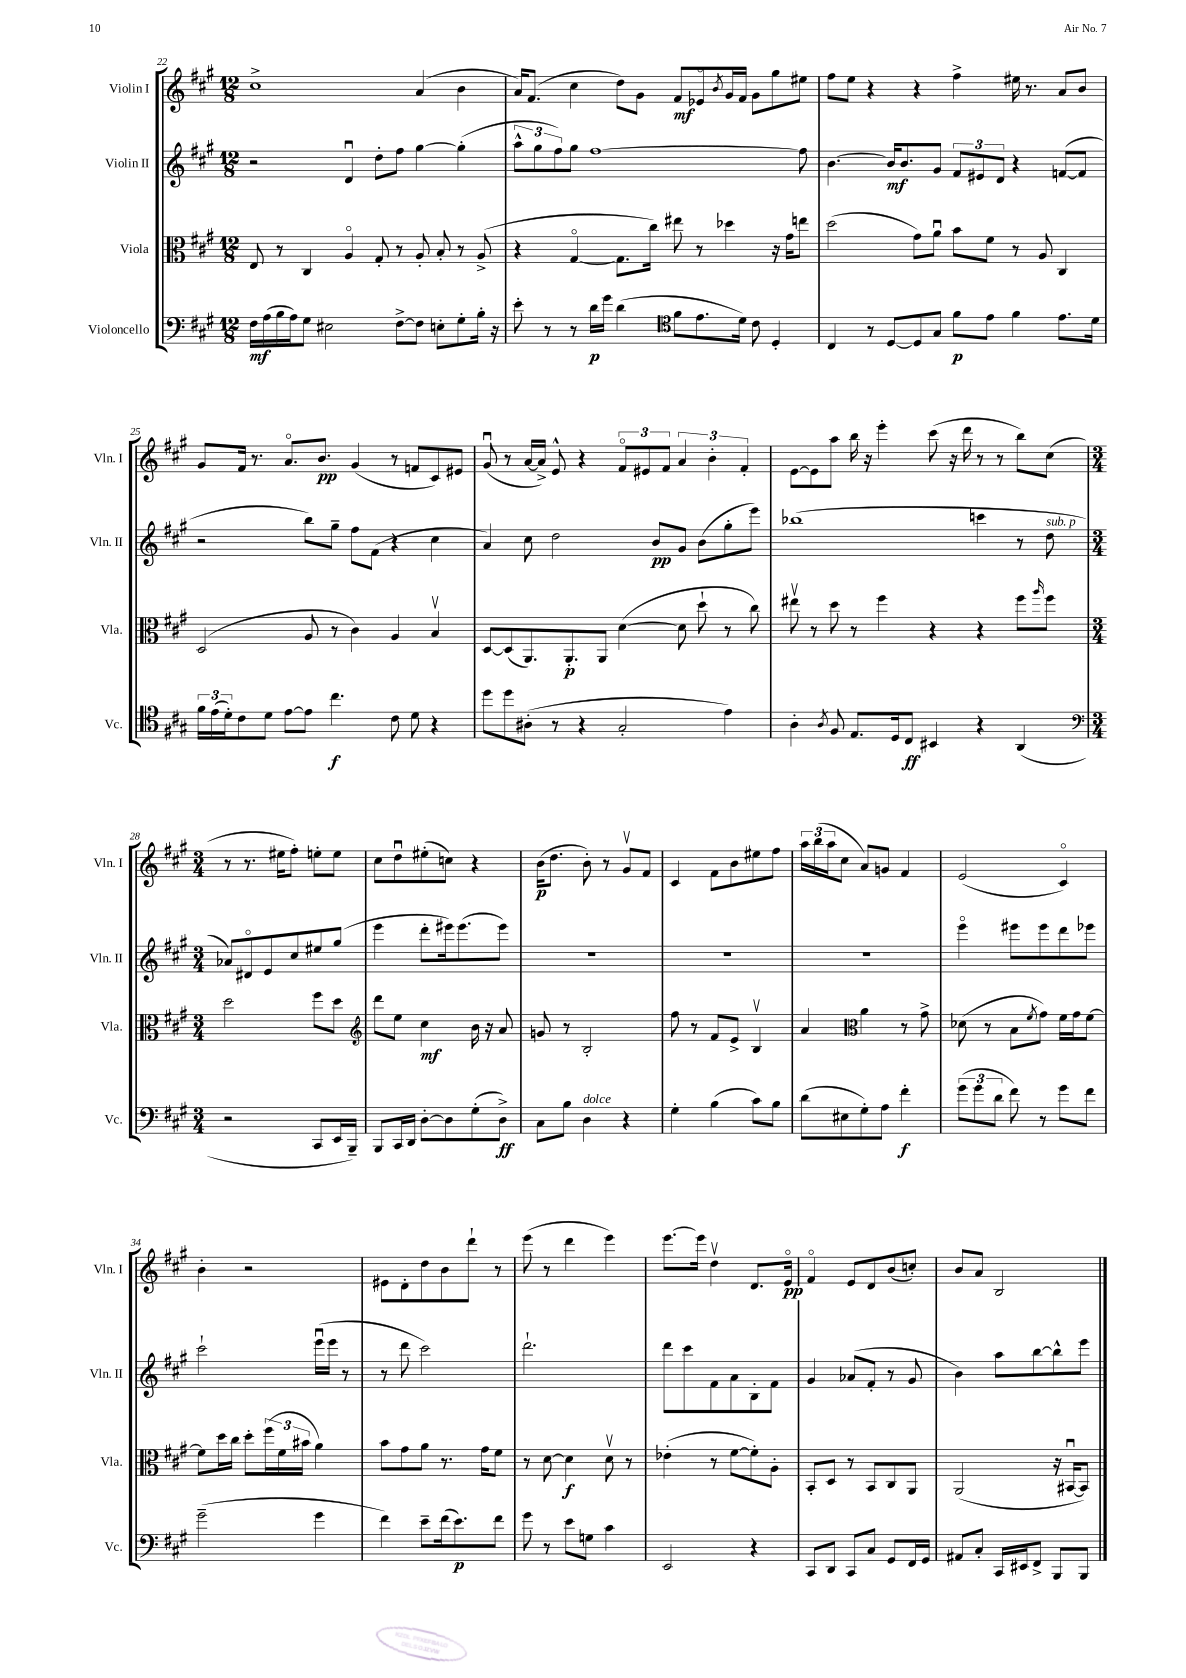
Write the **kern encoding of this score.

**kern	**dynam	**kern	**dynam	**kern	**dynam	**kern	**dynam
*part4	*part4	*part3	*part3	*part2	*part2	*part1	*part1
*staff4	*staff4	*staff3	*staff3	*staff2	*staff2	*staff1	*staff1
*I"Violoncello	*	*I"Viola	*	*I"Violin II	*	*I"Violin I	*
*I'Vc.	*	*I'Vla.	*	*I'Vln. II	*	*I'Vln. I	*
*clefF4	*	*clefC3	*	*clefG2	*	*clefG2	*
*k[f#c#g#]	*	*k[f#c#g#]	*	*k[f#c#g#]	*	*k[f#c#g#]	*
*M12/8	*	*M12/8	*	*M12/8	*	*M12/8	*
=22	=22	=22	=22	=22	=22	=22	=22
16F#\LL	mf	8E/	.	2r	.	1cc#^	.
(16A\	.	.	.	.	.	.	.
16B\	.	8r	.	.	.	.	.
16A\J)	.	.	.	.	.	.	.
8G#\J	.	4C#/	.	.	.	.	.
2E#X\	.	.	.	.	.	.	.
.	.	4A/	.	4du/	.	.	.
.	.	8G#'/	.	8dd'\L	.	.	.
[8F#^\L	.	8r	.	8ff#\J	.	.	.
8F#\J]	.	8A'/	.	[4gg#\	.	(4a/	.
8En'\L	.	8B'/	.	.	.	.	.
8G#'\	.	8r	.	(4gg#'\]	.	4b\	.
16B'\Jk	.	(8A^/	.	.	.	.	.
16r	.	.	.	.	.	.	.
=23	=23	=23	=23	=23	=23	=23	=23
8e'\	.	4r	.	12aa^^\L	.	16a/KL)	.
.	.	.	.	.	.	(8.f#/J	.
.	.	.	.	12gg#\	.	.	.
8r	.	.	.	.	.	.	.
.	.	.	.	12ff#\)	.	.	.
8r	.	[4G#/	.	8gg#\J	.	4cc#\	.
16d\LL	p	.	.	[1ff#	.	.	.
16g#\JJ	.	.	.	.	.	.	.
(4d\	.	8.G#\L]	.	.	.	8dd\L)	.
.	.	.	.	.	.	8g#\J	.
.	.	16cc#\Jk)	.	.	.	.	.
*clefC4	*	*	*	*	*	*	*
8f#\L	.	8ee#X\	.	.	.	8f#/L	mf
8.e\	.	8r	.	.	.	8e-X/	.
.	.	.	.	.	.	8qb/	.
.	.	4dd-X\	.	.	.	16g#/L	.
16d\Jk)	.	.	.	.	.	16f#/JJ	.
8c#\	.	.	.	.	.	8g#\L	.
4D'/	.	16r	.	.	.	8gg#\	.
.	.	16g#\KL	.	.	.	.	.
.	.	8een\J	.	8ff#\]	.	8ee#X\J	.
=24	=24	=24	=24	=24	=24	=24	=24
4C#/	.	(2dd\	.	[4.b\	.	8ff#\L	.
.	.	.	.	.	.	8ee\J	.
8r	.	.	.	.	.	4r	.
[8D/L	.	.	.	16b/KL]	mf	.	.
.	.	.	.	8.b/	.	.	.
8D/]	.	8g#\L)	.	.	.	4r	.
8G#/J	.	8au\J	.	8g#/J	.	.	.
8f#\L	p	8b\L	.	12f#/L	.	4ff#^\	.
.	.	.	.	12e#X/	.	.	.
8e\J	.	8f#\J	.	.	.	.	.
.	.	.	.	12d/J	.	.	.
4f#\	.	8r	.	4r	.	16ee#X\	.
.	.	.	.	.	.	8.r	.
.	.	8A/	.	.	.	.	.
8.e\L	.	4C#/	.	([8fn/L	.	8a/L	.
.	.	.	.	8f/J]	.	8b/J	.
16d\Jk	.	.	.	.	.	.	.
!!LO:LB:g=z
=25	=25	=25	=25	=25	=25	=25	=25
24f#\LL	.	(2D/	.	2r	.	8g#/L	.
(24e\	.	.	.	.	.	.	.
24d'\J)	.	.	.	.	.	.	.
8c#\	.	.	.	.	.	16f#/Jk	.
.	.	.	.	.	.	8.r	.
8d\J	.	.	.	.	.	.	.
[8e\L	.	.	.	.	.	8.a/L	.
8e\J]	.	8A/	.	8bb\L)	.	.	.
.	.	.	.	.	.	8.b/J	pp
4.cc#\	f	8r	.	8gg#~\J	.	.	.
.	.	4c#\)	.	8ff#\L	.	(4g#/	.
.	.	.	.	(8f#\J	.	.	.
8c#\	.	4A/	.	4r	.	8r	.
8d\	.	.	.	.	.	8fn/L	.
4r	.	4Bv/	.	4cc#\	.	8c#/)	.
.	.	.	.	.	.	8e#X/J	.
=26	=26	=26	=26	=26	=26	=26	=26
8dd\L	.	[8D/L	.	4a/)	.	(8g#u/	.
8dd\	.	(8D/]	.	.	.	8r	.
(8A#X'\J	.	8.AA/)	.	8cc#\	.	[16a/LL	.
.	.	.	.	.	.	16a^/JJ])	.
8r	.	.	.	2dd\	.	8e^^/	.
.	.	8.AA'/	p	.	.	.	.
4r	.	.	.	.	.	4r	.
.	.	8AA/J	.	.	.	.	.
2G#'/	.	([4d\	.	.	.	12f#/L	.
.	.	.	.	.	.	12e#X/	.
.	.	.	.	8b/L	pp	.	.
.	.	.	.	.	.	12f#/J	.
.	.	8d\]	.	8g#/J	.	6a/	.
.	.	8dd`\	.	(8b\L	.	.	.
.	.	.	.	.	.	6b'\	.
4e\)	.	8r	.	8gg#'\	.	.	.
.	.	.	.	.	.	6f#'/	.
.	.	8cc#\)	.	8eee\J)	.	.	.
=27	=27	=27	=27	=27	=27	=27	=27
4A'\	.	8ee#Xv\	.	(1bb-X	.	[8e\L	.
.	.	8r	.	.	.	8e\]	.
8qA/	.	.	.	.	.	.	.
8F#/	.	8dd\	.	.	.	8aa\J	.
8.E/L	.	8r	.	.	.	16bb\	.
.	.	.	.	.	.	16r	.
.	.	4ff#\	.	.	.	4eee'\	.
16D/k	.	.	.	.	.	.	.
8C#/J	ff	.	.	.	.	.	.
4BB#X/	.	4r	.	.	.	(8ccc#\	.
.	.	.	.	.	.	16r	.
.	.	.	.	.	.	16ddd\	.
4r	.	4r	.	4cccn\	.	8r	.
.	.	.	.	.	.	8r	.
(4AA/	.	8ff#\L	.	8r	.	8bb\L)	.
.	.	16qqaa/	.	.	.	.	.
!	!	!	!	!LO:TX:a:i:t=sub. p	!	!	!
.	.	8ff#\J	.	8dd\	.	(8cc#\J	.
!!LO:LB:g=z
=28	=28	=28	=28	=28	=28	=28	=28
*clefF4	*	*	*	*	*	*	*
*M3/4	*	*M3/4	*	*M3/4	*	*M3/4	*
2r	.	2dd\	.	8a-X/L)	.	8r	.
.	.	.	.	8d#X/	.	8.r	.
.	.	.	.	8e/	.	.	.
.	.	.	.	.	.	16ee#X\KL	.
.	.	.	.	8cc#/	.	8ff#'\J)	.
8CC#/L	.	8ff#\L	.	8ee#X/	.	8een'\L	.
16EE/L	.	8dd\J	.	(8gg#/J	.	8ee\J	.
16BBB~/JJ)	.	.	.	.	.	.	.
=29	=29	=29	=29	=29	=29	=29	=29
*	*	*clefG2	*	*	*	*	*
8BBB/L	.	8ddd\L	.	4eee\	.	8cc#\L	.
16CC#/L	.	8ee\J	.	.	.	8ddu\	.
16DD/JJ	.	.	.	.	.	.	.
[8D'\L	.	4cc#\	mf	8ddd'\L	.	(8ee#X'\	.
8D\]	.	.	.	16eee#X\k)	.	8ccn\J)	.
.	.	.	.	(8.eee#\	.	.	.
(8G#'\	.	16b\	.	.	.	4r	.
.	.	16r	.	.	.	.	.
8D^\J)	ff	8a/	.	8eee#\J)	.	.	.
=30	=30	=30	=30	=30	=30	=30	=30
8C#\L	.	8gn/	.	2.r	.	(16b\KL	p
.	.	.	.	.	.	8.dd\J	.
8B\J	.	8r	.	.	.	.	.
!LO:TX:a:i:t=dolce	!	!	!	!	!	!	!
4D\	.	2B'/	.	.	.	8b'\)	.
.	.	.	.	.	.	8r	.
4r	.	.	.	.	.	8g#v/L	.
.	.	.	.	.	.	8f#/J	.
=31	=31	=31	=31	=31	=31	=31	=31
4G#'\	.	8ff#\	.	2.r	.	4c#/	.
.	.	8r	.	.	.	.	.
(4B\	.	8f#/L	.	.	.	8f#\L	.
.	.	8e^/J	.	.	.	8b\	.
8c#\L)	.	4Bv/	.	.	.	8ee#X\	.
8B\J	.	.	.	.	.	8ff#\J	.
=32	=32	=32	=32	=32	=32	=32	=32
(8d\L	.	4a/	.	2.r	.	24aa\LL	.
.	.	.	.	.	.	(24bb\	.
.	.	.	.	.	.	24aa\J	.
8E#X\	.	.	.	.	.	8cc#\J	.
*	*	*clefC3	*	*	*	*	*
8G#'\)	.	4a\	.	.	.	8a/L)	.
8A\J	.	.	.	.	.	8gn/J	.
4f#'\	f	8r	.	.	.	4f#/	.
.	.	8g#^\	.	.	.	.	.
=33	=33	=33	=33	=33	=33	=33	=33
(12g#\L	.	(8d-X\	.	4eee\	.	(2e/	.
12g#\	.	.	.	.	.	.	.
.	.	8r	.	.	.	.	.
12d\J	.	.	.	.	.	.	.
8f#\)	.	8B\L	.	8eee#X\L	.	.	.
.	.	8qf#/	.	.	.	.	.
8r	.	8g#\J)	.	8eee#\	.	.	.
8g#\L	.	16f#\LL	.	8ddd\	.	4c#/)	.
.	.	16g#\J	.	.	.	.	.
8f#\J	.	[8f#\J	.	8eee-X\J	.	.	.
!!LO:LB:g=z
=34	=34	=34	=34	=34	=34	=34	=34
(2g#~\	.	8f#\L]	.	2ccc#`\	.	4b'\	.
.	.	16dd\L	.	.	.	.	.
.	.	16cc#\JJ	.	.	.	.	.
.	.	8dd'\L	.	.	.	2r	.
.	.	(24ff#\L	.	.	.	.	.
.	.	24f#\	.	.	.	.	.
.	.	24b#X\JJ	.	.	.	.	.
4g#\	.	4a\)	.	(16eeeu\LL	.	.	.
.	.	.	.	16eee\JJ	.	.	.
.	.	.	.	8r	.	.	.
=35	=35	=35	=35	=35	=35	=35	=35
4f#\)	.	8b\L	.	8r	.	8e#X\L	.
.	.	8g#\	.	8ddd\	.	8d'\	.
8e~\L	.	8a\J	.	2ccc#\)	.	8dd\	.
(16f#\k	.	8.r	.	.	.	8b\	.
8.e\)	p	.	.	.	.	.	.
.	.	.	.	.	.	8ddd`\J	.
.	.	16g#\KL	.	.	.	.	.
8f#\J	.	8f#\J	.	.	.	8r	.
=36	=36	=36	=36	=36	=36	=36	=36
8g#\	.	8r	.	2.ddd`\	.	(8eee\	.
8r	.	[8d\	.	.	.	8r	.
8e\L	.	4d\]	f	.	.	4ddd\	.
8Gn\J	.	.	.	.	.	.	.
4c#\	.	8dv\	.	.	.	4eee\)	.
.	.	8r	.	.	.	.	.
=37	=37	=37	=37	=37	=37	=37	=37
2EE/	.	(4e-X'\	.	8ddd\L	.	[8.eee\L	.
.	.	.	.	8ccc#\	.	.	.
.	.	.	.	.	.	16eee\Jk]	.
.	.	8r	.	8f#\	.	4ddv\	.
.	.	[8f#\L	.	8a\	.	.	.
4r	.	8f#'\])	.	8B'\	.	8.d/L	.
.	.	8A'\J	.	8f#\J	.	.	.
.	.	.	.	.	.	16e/Jk	pp
=38	=38	=38	=38	=38	=38	=38	=38
8CC#/L	.	8BB'/L	.	4g#/	.	4f#/	.
8DD/J	.	8D/J	.	.	.	.	.
8CC#/L	.	8r	.	(8a-X/L	.	8e/L	.
8C#/J	.	8BB/L	.	8f#'/J	.	8d/	.
8GG#/L	.	8C#/	.	8r	.	(8b/	.
16FF#/L	.	8AA/J	.	8g#/	.	8ccn'/J)	.
16GG#/JJ	.	.	.	.	.	.	.
=39	=39	=39	=39	=39	=39	=39	=39
8AA#X/L	.	(2AA/	.	4b\)	.	8b/L	.
8C#'/J	.	.	.	.	.	8a/J	.
16CC#/LL	.	.	.	8aa\L	.	2B/	.
16EE#X/J	.	.	.	.	.	.	.
8FF#^/J	.	.	.	[8bb\	.	.	.
8BBB/L	.	16r	.	8bb^^\]	.	.	.
.	.	[16BB#Xu/KL	.	.	.	.	.
8BBB/J	.	8BB#/J])	.	8eee\J	.	.	.
==	==	==	==	==	==	==	==
*-	*-	*-	*-	*-	*-	*-	*-
